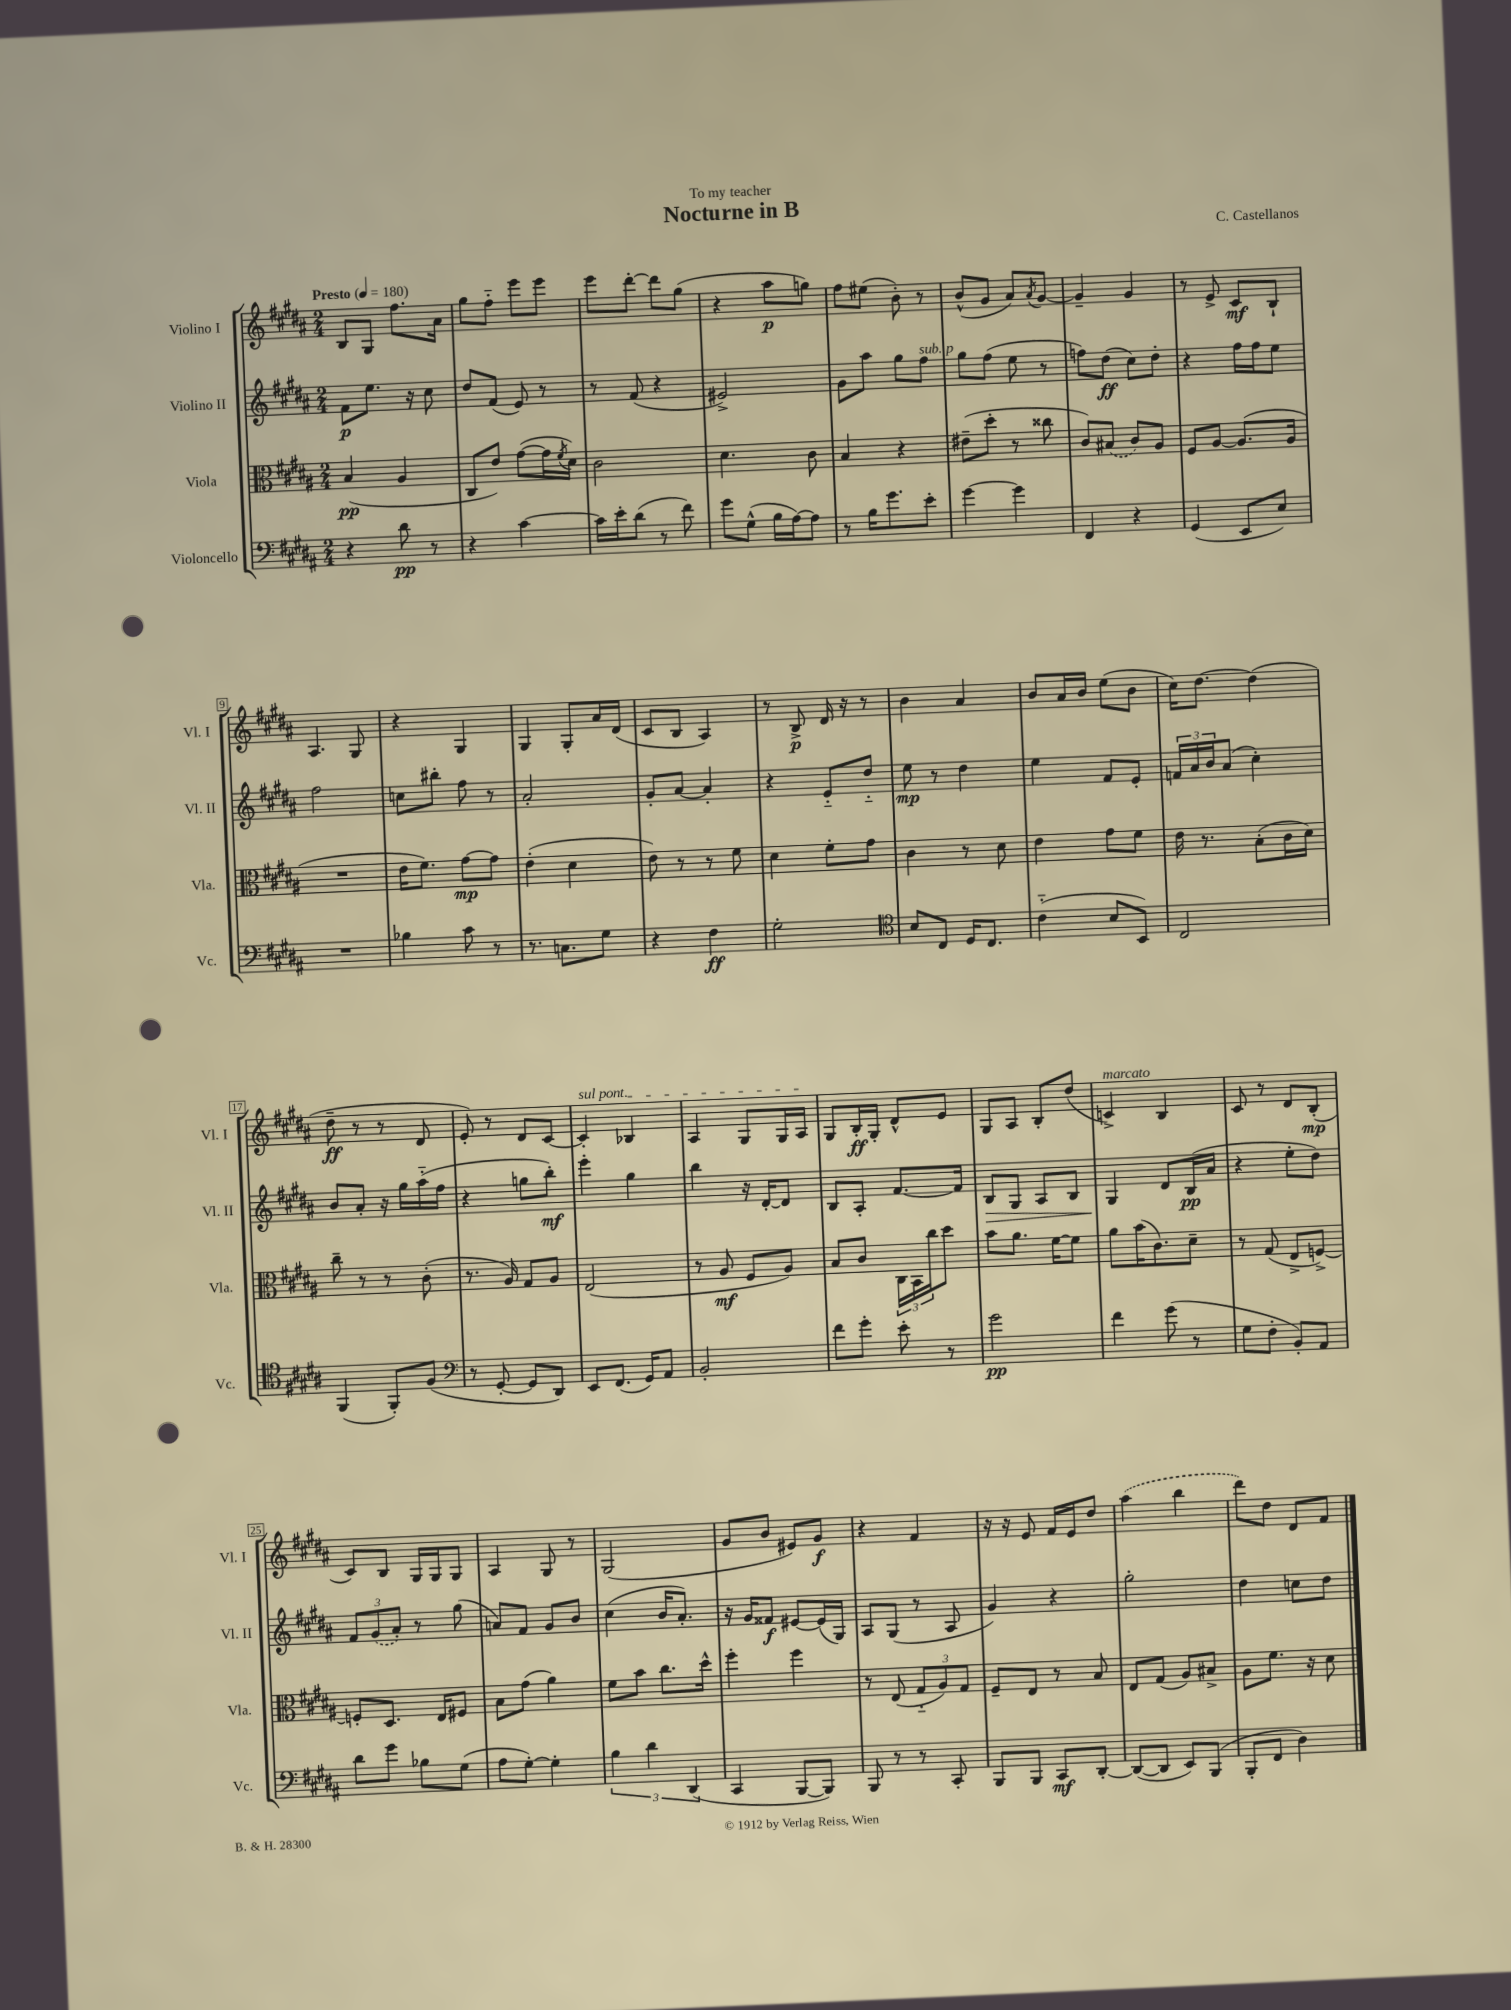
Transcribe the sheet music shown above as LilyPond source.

\header { title = "Nocturne in B" composer = "C. Castellanos" dedication = "To my teacher" }
<<
\new StaffGroup <<
\new Staff = "s0" \with { instrumentName = "Violino I" shortInstrumentName = "Vl. I" } {
    \clef treble \key b \major \numericTimeSignature \time 2/4 \tempo "Presto" 4 = 180
    b8 gis8 fis''8. ais'16 |
    gis''8 fis''8-_ e'''8 e'''8 |
    e'''8 dis'''8~-. dis'''8 gis''8( |
    r4 ais''8\p g''8) |
    fis''8 eis''8( b'8-.) r8 |
    b'8-^( gis'8 ais'8) \acciaccatura { ais'8 } gis'8~ |
    gis'4-- gis'4 |
    r8 e'8-> cis'8\mf b8-! |
    ais4. gis8 |
    r4 gis4 |
    gis4 gis8-. ais'16 dis'16( |
    cis'8 b8 ais4) |
    r8 b8->\p dis'16 r16 r8 |
    b'4 ais'4 |
    b'8 ais'16 b'16 e''8( b'8 |
    cis''16) dis''8.~ dis''4( |
    dis''8--\ff r8 r8 dis'8 |
    e'8-.) r8 dis'8 cis'8~ |
    \once \override TextSpanner.bound-details.left.text = \markup { \italic "sul pont." } cis'4-.\startTextSpan bes4 |
    ais4 gis8 gis16 ais16\stopTextSpan |
    gis8 b16-.\ff gis16-. dis'8-^ e'8 |
    gis8 ais8 b8-. dis''8( |
    c'4->^\markup { \italic "marcato" }) b4 |
    cis'8 r8 dis'8 b8-.\mp( |
    cis'8) b8 gis16 gis16 gis8 |
    ais4 gis8 r8 |
    gis2( |
    gis'8 b'8 eis'8) gis'8\f |
    r4 fis'4 |
    r16 r16 e'8 fis'16 e'16 dis''8 |
    \once \slurDashed ais''4( b''4 |
    dis'''8) dis''8 dis'8 fis'8 \bar "|." |
}
\new Staff = "s1" \with { instrumentName = "Violino II" shortInstrumentName = "Vl. II" } {
    \clef treble \key b \major \numericTimeSignature \time 2/4
    fis'8\p e''8. r16 cis''8 |
    dis''8 fis'8( e'8) r8 |
    r8 fis'8( r4 |
    eis'2->) |
    gis'8 ais''8 gis''8 fis''8^\markup { \italic "sub. p" } |
    gis''8 fis''8( e''8 r8 |
    f''8) dis''8\ff( cis''8) dis''8-. |
    r4 fis''16 fis''16 e''8 |
    fis''2 |
    c''8 bis''8-. fis''8 r8 |
    ais'2-. |
    gis'8-. ais'8~ ais'4-. |
    r4 e'8-_ dis''8-_ |
    e''8\mp r8 dis''4 |
    e''4 fis'8 e'8-. |
    \tuplet 3/2 { f'16 ais'16 b'16 } ais'8( cis''4-.) |
    b'8 ais'8-. r16 gis''16 ais''16-_( fis''16 |
    r4 g''8 b''8-.\mf) |
    e'''4-. gis''4 |
    b''4 r16 dis'16~-. dis'8 |
    b8 ais8-. fis'8.~ fis'16 |
    b8\> gis8 ais8 b8 |
    gis4\! dis'8 b16\pp( ais'16 |
    r4 e''8-. dis''8) |
    \tuplet 3/2 { fis'8 \once \slurDashed gis'8( ais'8-.) } r8 gis''8( |
    a'8) fis'8 gis'8 b'8 |
    cis''4( b'16 ais'8.-.) |
    r16 gis'16 fisis'8\f eis'8~ eis'16( gis16) |
    ais8 gis8( r8 ais8 |
    gis'4) r4 |
    gis''2-. |
    dis''4 c''8 dis''8 \bar "|." |
}
\new Staff = "s2" \with { instrumentName = "Viola" shortInstrumentName = "Vla." } {
    \clef alto \key b \major \numericTimeSignature \time 2/4
    b4\pp( ais4 |
    cis8 e'8) gis'8~( gis'16 \acciaccatura { fis'8 } dis'16) |
    cis'2 |
    dis'4. cis'8 |
    b4 r4 |
    eis'8--( dis''8-. r8 cisis''8 |
    cis'8) \once \slurDashed bis8( cis'8) ais8 |
    fis8 ais8~ ais8.( ais16 |
    R2 |
    e'16 fis'8.) gis'8~\mp gis'8 |
    e'4-.( dis'4 |
    e'8) r8 r8 fis'8 |
    dis'4 fis'8-. gis'8 |
    cis'4 r8 dis'8 |
    e'4 gis'8 fis'8 |
    e'16 r8. b8-.( cis'16 dis'16) |
    cis''8-- r8 r8 cis'8-.( |
    r8. ais16) gis8 ais8 |
    e2( |
    r8 ais8\mf fis8 ais8) |
    b8 cis'8 \tuplet 3/2 { cis16 b,16 cis''16 } dis''8 |
    b'8 ais'8. fis'16~ fis'8 |
    ais'8 b'16( cis'8.) dis'8-- |
    r8 gis8( e8-> f8~->) |
    f8-. dis8. e16 fis8 |
    b8 gis'8( ais'4) |
    fis'8 b'8 cis''8. dis''16-^ |
    fis''4-. fis''4 |
    r8 e8( \tuplet 3/2 { gis8-_ ais8) gis8 } |
    fis8-- e8 r8 b8 |
    e8 gis8( ais8) bis8-> |
    ais8 fis'8. r16 dis'8 \bar "|." |
}
\new Staff = "s3" \with { instrumentName = "Violoncello" shortInstrumentName = "Vc." } {
    \clef bass \key b \major \numericTimeSignature \time 2/4
    r4 dis'8\pp r8 |
    r4 cis'4~ |
    cis'16 e'16-. dis'8( r8 fis'8) |
    gis'8 gis8-^( b16 ais16~) ais8 |
    r8 b16 gis'8. e'8-. |
    gis'4~ gis'4 |
    fis,4 r4 |
    gis,4( e,8 e8) |
    R2 |
    bes4 cis'8 r8 |
    r8. c8. gis8 |
    r4 fis4\ff |
    gis2-. |
    \clef tenor b8 cis8 dis16 cis8. |
    cis'4-_( b8 b,8) |
    cis2 |
    fis,4( fis,8-.) fis8( |
    \clef bass r8 gis,8~-. gis,8 dis,8) |
    e,8 fis,8.( gis,16) ais,8 |
    b,2-. |
    fis'8 gis'8-. e'8-. r8 |
    gis'2\pp |
    fis'4 gis'8( r8 |
    gis8 fis8-. b,8-.) ais,8 |
    dis'8 gis'8 bes8 gis8( |
    ais8 gis8~-.) gis4-. |
    \tuplet 3/2 { b4 dis'4 dis,4( } |
    cis,4 b,,8~ b,,8) |
    b,,8 r8 r8 cis,8-. |
    b,,8 b,,8 cis,8\mf dis,8~-. |
    dis,8~( dis,8 e,8) b,,8( |
    b,,8-. fis,8 dis4) \bar "|." |
}
>>
>>
\layout { \context { \Score \override BarNumber.stencil = #(make-stencil-boxer 0.1 0.3 ly:text-interface::print) } }
